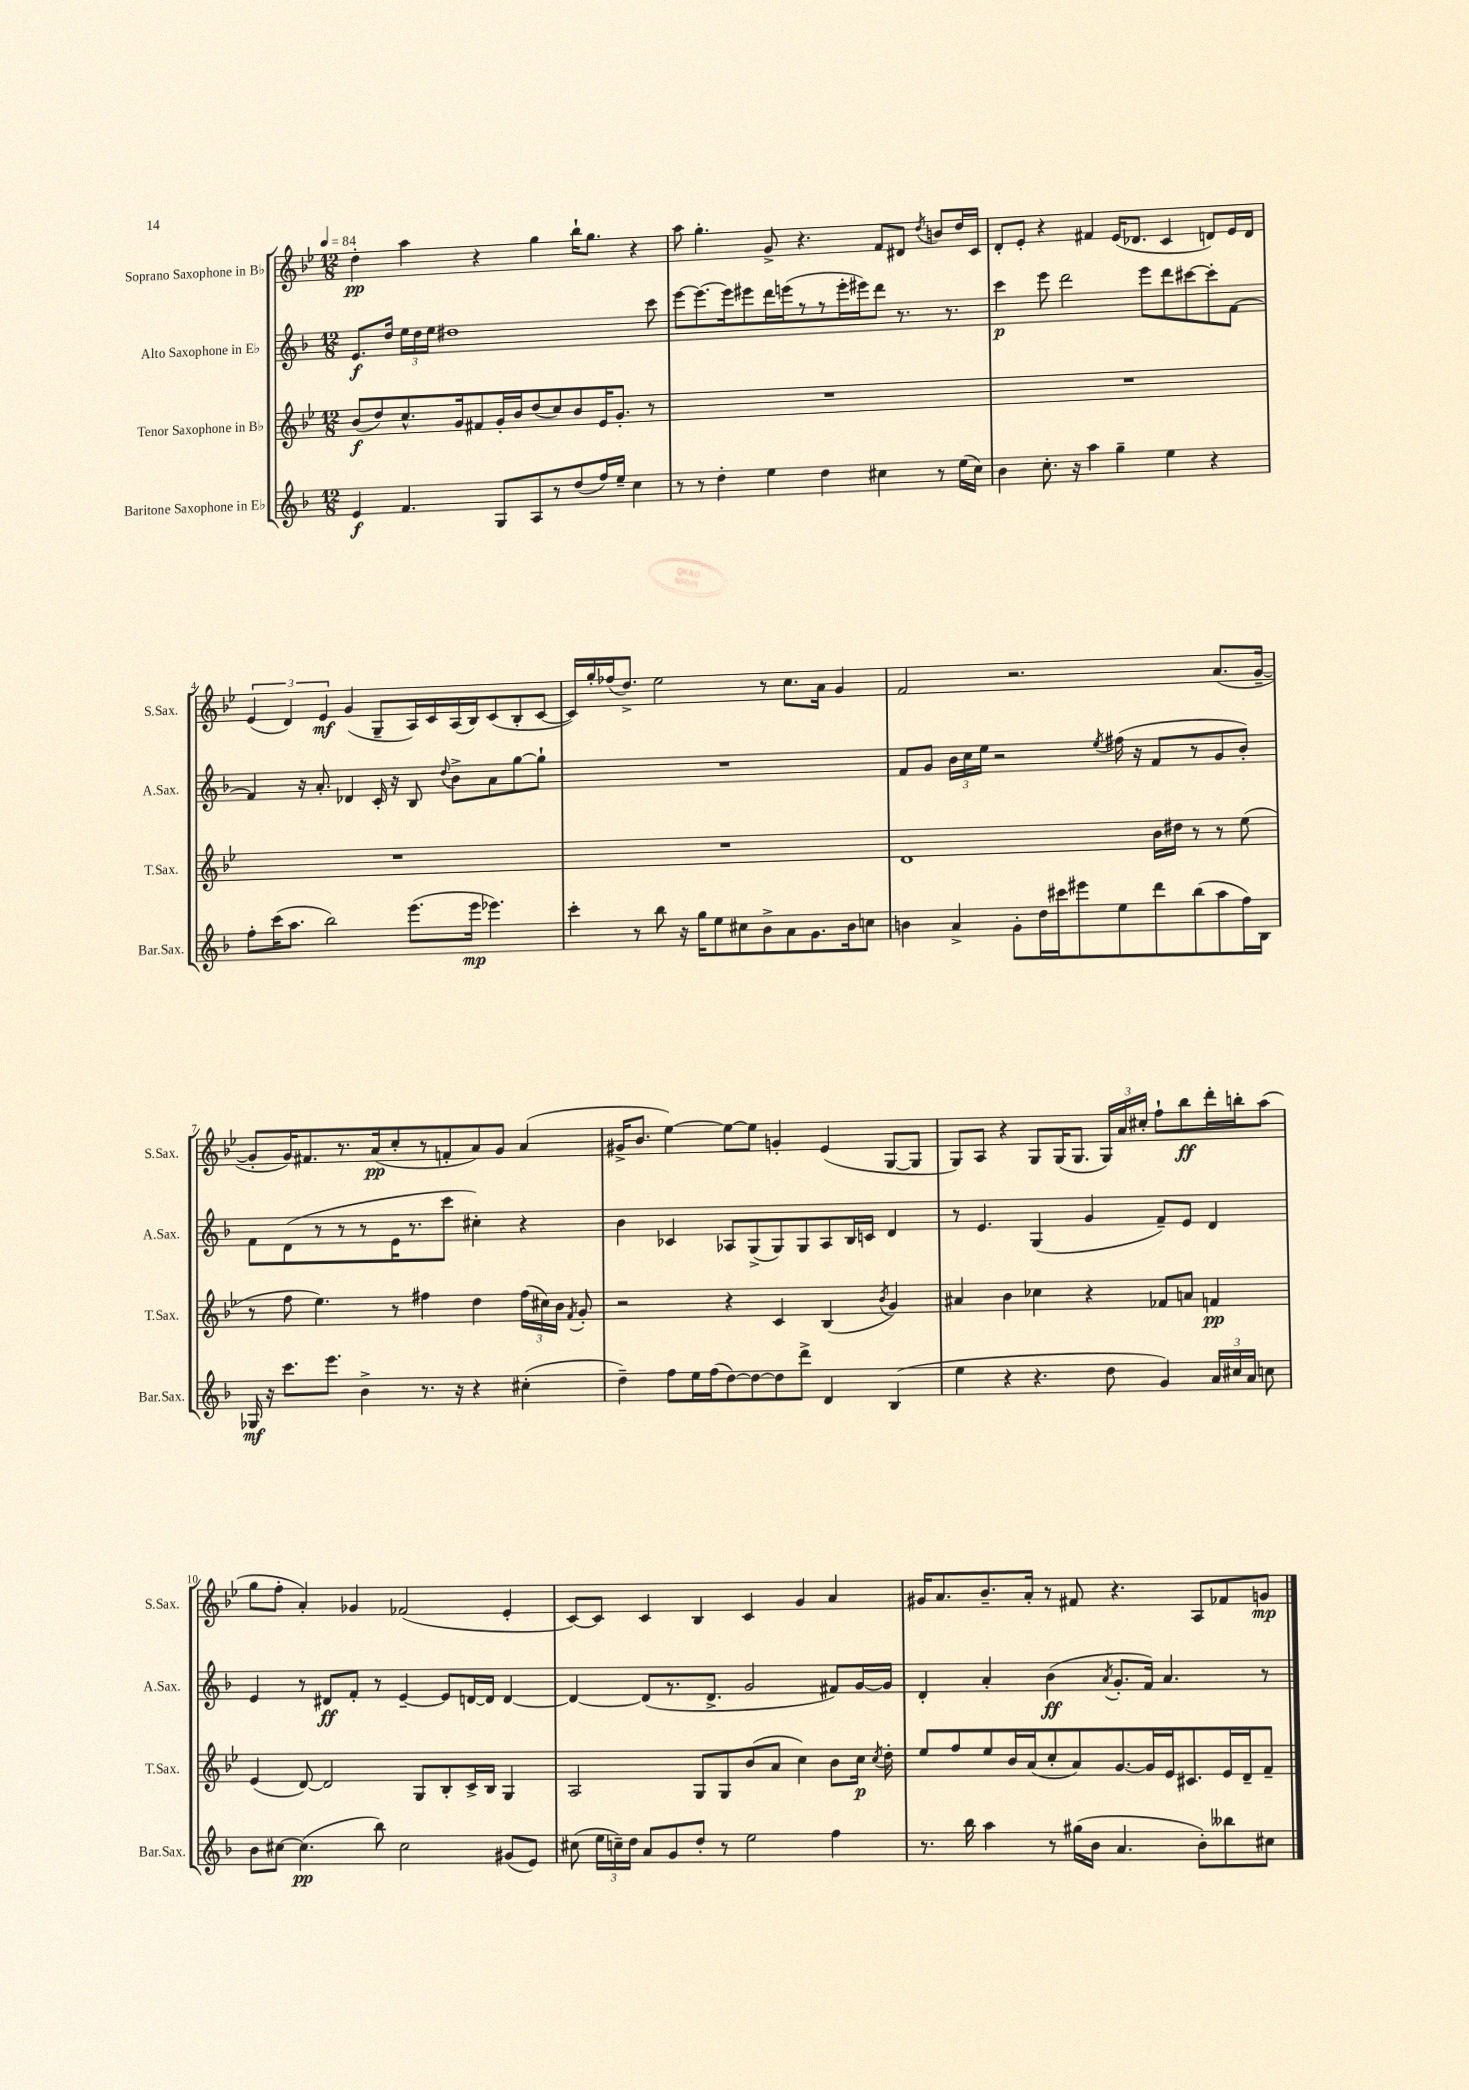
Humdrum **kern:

**kern	**kern	**kern	**kern
*staff4	*staff3	*staff2	*staff1
*clefG2	*clefG2	*clefG2	*clefG2
*k[b-]	*k[b-e-]	*k[b-]	*k[b-e-]
*M12/8	*M12/8	*M12/8	*M12/8
*MM84	*MM84	*MM84	*MM84
4e	(8b-	8.e	4dd'
.	8dd)	.	.
.	.	16dd	.
4.f	8.cc^^	24ee	4aa
.	.	24dd	.
.	.	24ee	.
.	.	1dd#	.
.	16g	.	.
.	8f#	.	4r
8G	16g'	.	.
.	16b-	.	.
8A	(8dd	.	4gg
8r	8cc)	.	.
(8dd	8b-	.	16bb-`
.	.	.	8.gg
16ff)	16e-	.	.
16ee~	8.g'	.	.
4cc	.	.	4r
.	8r	8ccc	.
=	=	=	=
8r	1.r	[8eee	8aa
8r	.	8.eee_	4.gg'
4dd'	.	.	.
.	.	16eee]	.
.	.	8eee#	.
4ee	.	16ddd	8g^
.	.	(16eee	.
.	.	8r	4.r
4dd	.	8r	.
.	.	16eee'	.
.	.	16eee#)	.
4cc#	.	8ddd	8f
.	.	8.r	8d#
.	.	.	8qdd
8r	.	.	8b
.	.	8.r	.
(16ee	.	.	16dd
16cc#)	.	.	16c
=	=	=	=
4b-	1.r	4ccc	8d'
.	.	.	8e-'
8.cc'	.	8eee	4r
.	.	2ddd	.
16r	.	.	.
4aa	.	.	4f#
4gg~	.	.	(16e-
.	.	.	8.d-
.	.	8eee	.
4ee	.	8ddd	4c
.	.	[8ccc#	.
4r	.	8ccc#']	8d)
.	.	[8f	16e-
.	.	.	16d
=	=	=	=
8ff'	1.r	4f]	(6e-
(16ccc	.	.	.
.	.	.	6d)
8.aa	.	.	.
.	.	16r	.
.	.	8.a'	.
.	.	.	6e-
2bb-)	.	.	.
.	.	4d-	(4g
.	.	16c'	8G~
.	.	16r	.
(8.eee	.	8B-	16A)
.	.	.	16c
.	.	8qqdd	.
.	.	8b-^	(16A
16eee	.	.	16B-)
4.eee-)	.	8a	(8c
.	.	[8gg	8B-'
.	.	8gg`]	[8c
=	=	=	=
4ccc'	1.r	1.r	16c])
.	.	.	16gg'
.	.	.	(16ff-
.	.	.	8.dd^)
8r	.	.	.
8bb-	.	.	2ee-
16r	.	.	.
16gg	.	.	.
8ee	.	.	.
8cc#	.	.	.
8b-^	.	.	8r
8a	.	.	8.cc
8.g	.	.	.
.	.	.	16a
.	.	.	4g
16b-	.	.	.
8cc	.	.	.
=	=	=	=
4b	1d	8f	2f
.	.	8g	.
4a^	.	24b-	.
.	.	24cc	.
.	.	24ee	.
.	.	2r	.
8g'	.	.	2.r
16dd	.	.	.
16ccc#	.	.	.
8eee#	.	.	.
.	.	8qee	.
8ee	.	(16ff#	.
.	.	16r	.
8ddd	16b-	8f	.
.	16dd#	.	.
(8bb-	8r	8r	.
8aa	8r	8g	(8.a
16ff)	(8ee-	8b-')	.
16B-	.	.	[16g~
=	=	=	=
16G-	8r	8f	8g']
16r	.	.	.
8.ccc	8ff	(8d	16g)
.	.	.	8.f#
.	4.ee-)	8r	.
8.eee	.	.	.
.	.	8r	8.r
4b-^	.	8r	.
.	.	.	(16a
.	8r	16e	8cc'
.	.	8.r	.
8.r	4ff#	.	8r
.	.	8ccc	8f'
16r	.	.	.
4r	4dd	4cc#')	8a)
.	.	.	8g
(4cc#'	(24ff#	4r	(4a
.	24cc#)	.	.
.	24b-	.	.
.	8qf	.	.
.	8g'	.	.
=	=	=	=
4dd~)	2r	4b-	16g#^
.	.	.	8.b-
8ff	.	4c-	[4ee-)
16ee	.	.	.
(16ff	.	.	.
[8dd)	4r	8A-	8ee-_
8dd_	.	(8G^	8ee-]
8dd]	4c	8G)	4g'
8ddd^	.	8G	.
4d	(4B-	8A-	(4e-
.	.	16B-	.
.	.	16c	.
.	8qb-	.	.
(4B-	4g)	4d	[8G
.	.	.	8G]
=	=	=	=
4ee	4a#	8r	8G)
.	.	4.e	8A
4r	4b-	.	4r
4.r	4cc-	(4G	8G
.	.	.	(16G
.	.	.	8.G
.	4r	4g	.
8dd	.	.	24G)
.	.	.	24a
.	.	.	24cc#'
4g)	8f-	8f~)	8ff`
.	8a	8e	8bb-
24a	4f	4d	16ddd'
24cc#	.	.	.
.	.	.	16bb'
24a	.	.	.
8cc	.	.	(8aa
=	=	=	=
8b-	(4e-	4e	8gg
[8cc#	.	.	8ff'
(4.cc#]	[8d)	8r	4a')
.	2d]	8d#	.
.	.	8f'	4g-
8bb-)	.	8r	.
2cc#	.	[4e~	(2f-
.	8G	.	.
.	8B-'	8e]	.
.	16c^	[16d	.
.	16B-	16d]	.
(8g#	4G	[4d	4e-'
8e)	.	.	.
=	=	=	=
(8cc#	2A	4d_	[8c)
24ee	.	.	8c]
24cc~)	.	.	.
24dd	.	.	.
8a	.	(8d]	4c
8g	.	8.r	.
8dd'	8G	.	4B-
.	.	8.d^	.
8r	8G	.	.
2ee	(8b-	2g	4c
.	8a	.	.
.	4cc)	.	4g
4ff	8b-	8f#)	4a
.	16cc	[16g	.
.	8qcc	.	.
.	16dd'	16g]	.
=	=	=	=
8.r	8ee-	4d'	16g#
.	.	.	8.a
.	8ff	.	.
16bb-	.	.	.
4aa	8ee-	4a'	8.b-~
.	16b-	.	.
.	(16a	.	16a'
8r	8cc'	(4b-	8r
(16gg#	8a)	.	8f#
16b-	.	.	.
.	.	8qa	.
4.a	[8.g	8.g'	4.r
.	16g]	16f)	.
.	16e-	4.a	.
.	8.c#	.	.
8b-')	.	.	8A
8bb--	16e-	.	8f-
.	16d~	.	.
8cc#	8f~	8r	8g
==	==	==	==
*-	*-	*-	*-
